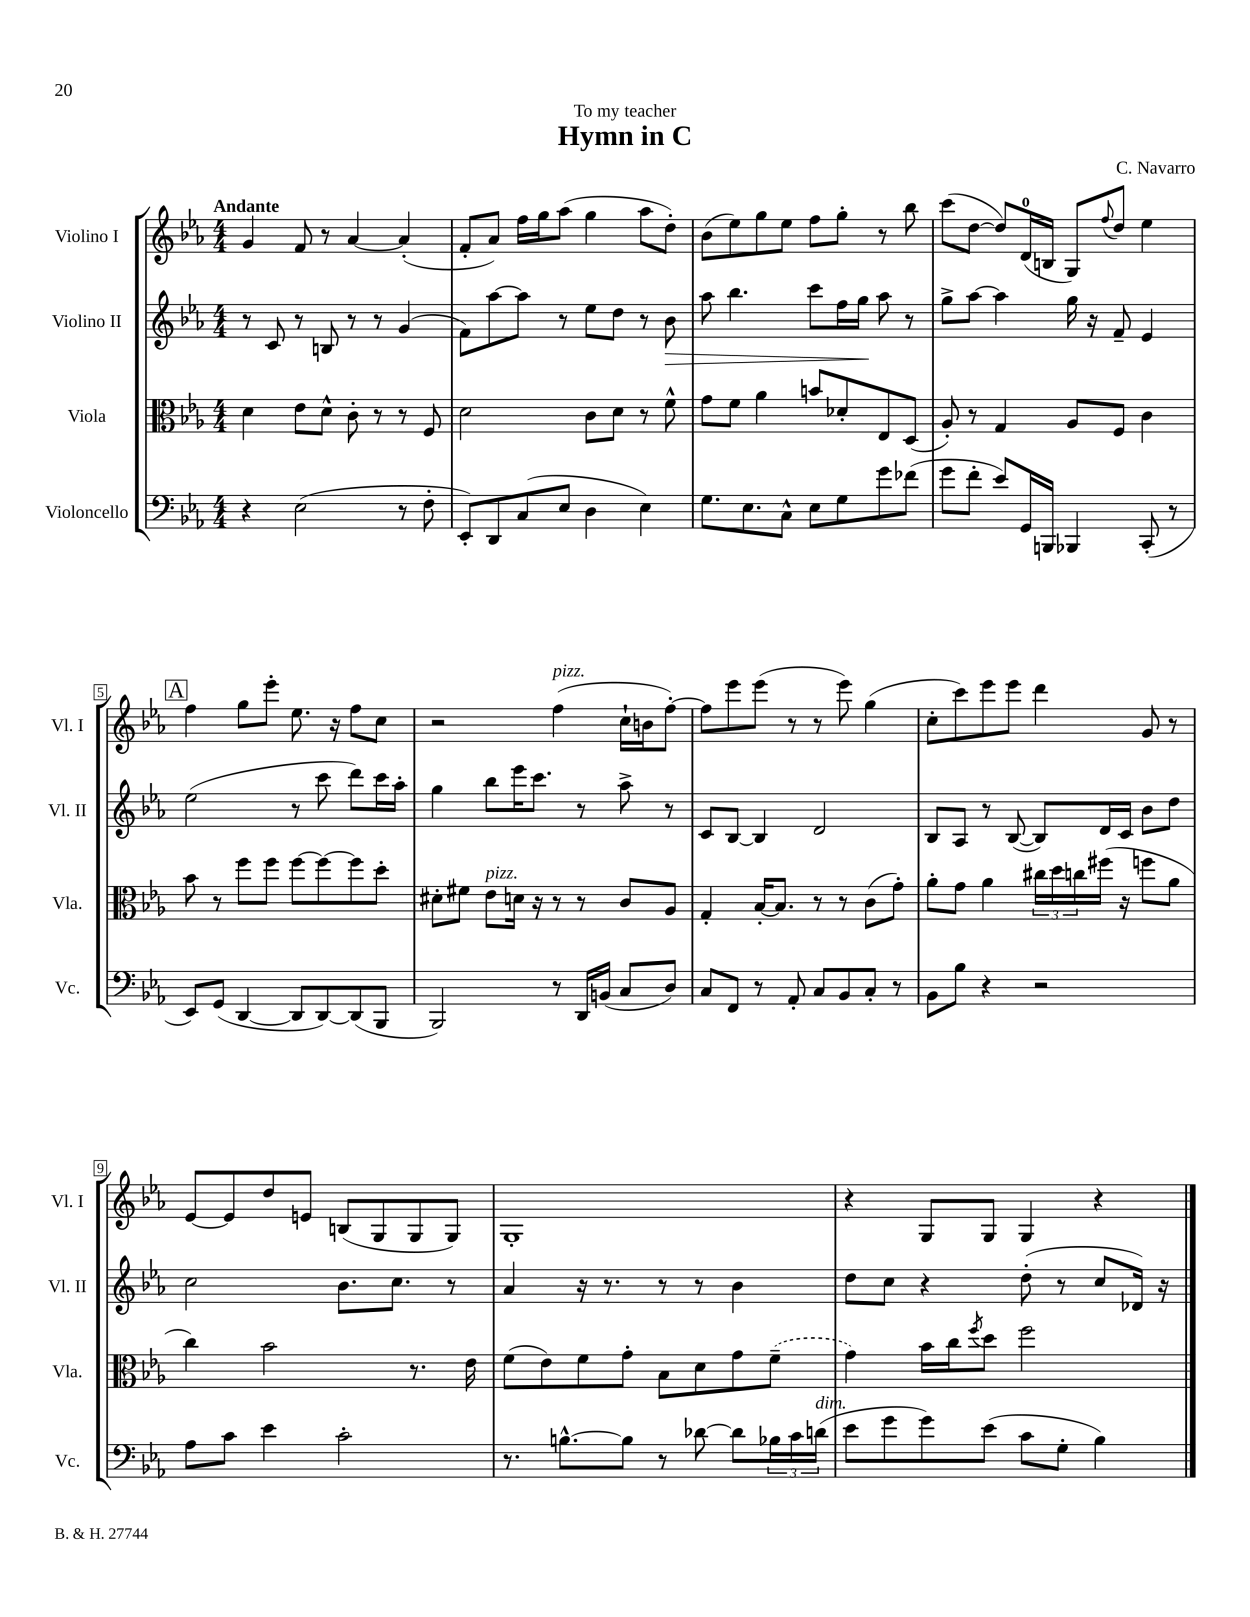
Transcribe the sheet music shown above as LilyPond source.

\header { title = "Hymn in C" composer = "C. Navarro" dedication = "To my teacher" }
<<
\new StaffGroup <<
\new Staff = "s0" \with { instrumentName = "Violino I" shortInstrumentName = "Vl. I" } {
    \clef treble \key ees \major \numericTimeSignature \time 4/4 \tempo "Andante"
    g'4 f'8 r8 aes'4~ aes'4-.( |
    f'8-. aes'8) f''16 g''16 aes''8( g''4 aes''8 d''8-.) |
    bes'8( ees''8) g''8 ees''8 f''8 g''8-. r8 bes''8 |
    c'''8( d''8~ d''8) d'16-0( b16 g8) \appoggiatura { f''8 } d''8 ees''4 |
    \mark \markup { \box "A" } f''4 g''8 ees'''8-. ees''8. r16 f''8 c''8 |
    r2 f''4^\markup { \italic "pizz." }( c''16-! b'16 f''8~-.) |
    f''8 ees'''8 ees'''8( r8 r8 ees'''8) g''4( |
    c''8-. c'''8) ees'''8 ees'''8 d'''4 g'8 r8 |
    ees'8~ ees'8 d''8 e'8 b8( g8 g8 g8) |
    g1-. |
    r4 g8 g8 g4 r4 \bar "|." |
}
\new Staff = "s1" \with { instrumentName = "Violino II" shortInstrumentName = "Vl. II" } {
    \clef treble \key ees \major \numericTimeSignature \time 4/4
    r8 c'8 r8 b8 r8 r8 g'4( |
    f'8) aes''8~ aes''8 r8 ees''8 d''8 r8 bes'8\> |
    aes''8 bes''4. c'''8 f''16 g''16\! aes''8 r8 |
    g''8-> aes''8~ aes''4 g''16 r16 f'8-- ees'4 |
    \mark \markup { \box "A" } ees''2( r8 c'''8 d'''8) c'''16 aes''16-. |
    g''4 bes''8 ees'''16 c'''8. r8 aes''8-> r8 |
    c'8 bes8~ bes4 d'2 |
    bes8 aes8 r8 bes8~( bes8) d'16 c'16 bes'8 d''8 |
    c''2 bes'8. c''8. r8 |
    aes'4 r16 r8. r8 r8 bes'4 |
    d''8 c''8 r4 d''8-.( r8 c''8 des'16) r16 \bar "|." |
}
\new Staff = "s2" \with { instrumentName = "Viola" shortInstrumentName = "Vla." } {
    \clef alto \key ees \major \numericTimeSignature \time 4/4
    d'4 ees'8 d'8-^ c'8-. r8 r8 f8 |
    d'2 c'8 d'8 r8 f'8-^ |
    g'8 f'8 aes'4 b'8 des'8-. ees8 d8( |
    aes8-.) r8 g4 aes8 f8 c'4 |
    \mark \markup { \box "A" } bes'8 r8 f''8 f''8 f''8~ f''8~ f''8 d''8-. |
    dis'8-. fis'8 ees'8^\markup { \italic "pizz." } d'16 r16 r8 r8 c'8 aes8 |
    g4-. bes16~-. bes8. r8 r8 c'8( g'8-.) |
    aes'8-. g'8 aes'4 \tuplet 3/2 { cis''16 d''16 c''16 } fis''16( r16 f''8 aes'8 |
    c''4) bes'2 r8. ees'16 |
    f'8( ees'8) f'8 g'8-. bes8 d'8 g'8 \once \slurDashed f'8--( |
    g'4) bes'16 c''16 \acciaccatura { f''8 } d''8 f''2 \bar "|." |
}
\new Staff = "s3" \with { instrumentName = "Violoncello" shortInstrumentName = "Vc." } {
    \clef bass \key ees \major \numericTimeSignature \time 4/4
    r4 ees2( r8 f8-. |
    ees,8-.) d,8 c8( ees8 d4 ees4) |
    g8. ees8. c8-^ ees8 g8 g'8 fes'8( |
    g'8 f'8-. ees'8) g,16 b,,16 bes,,4 c,8-.( r8 |
    \mark \markup { \box "A" } ees,8) g,8( d,4~ d,8 d,8~) d,8( bes,,8 |
    bes,,2) r8 d,16 b,16( c8 d8) |
    c8 f,8 r8 aes,8-. c8 bes,8 c8-. r8 |
    bes,8 bes8 r4 r2 |
    aes8 c'8 ees'4 c'2-. |
    r8. b8.~-^ b8 r8 des'8~ des'8 \tuplet 3/2 { bes16 c'16 d'16^\markup { \italic "dim." }( } |
    ees'8 g'8 g'8) ees'8( c'8 g8-. bes4) \bar "|." |
}
>>
>>
\layout { \context { \Score \override BarNumber.stencil = #(make-stencil-boxer 0.1 0.3 ly:text-interface::print) } }
